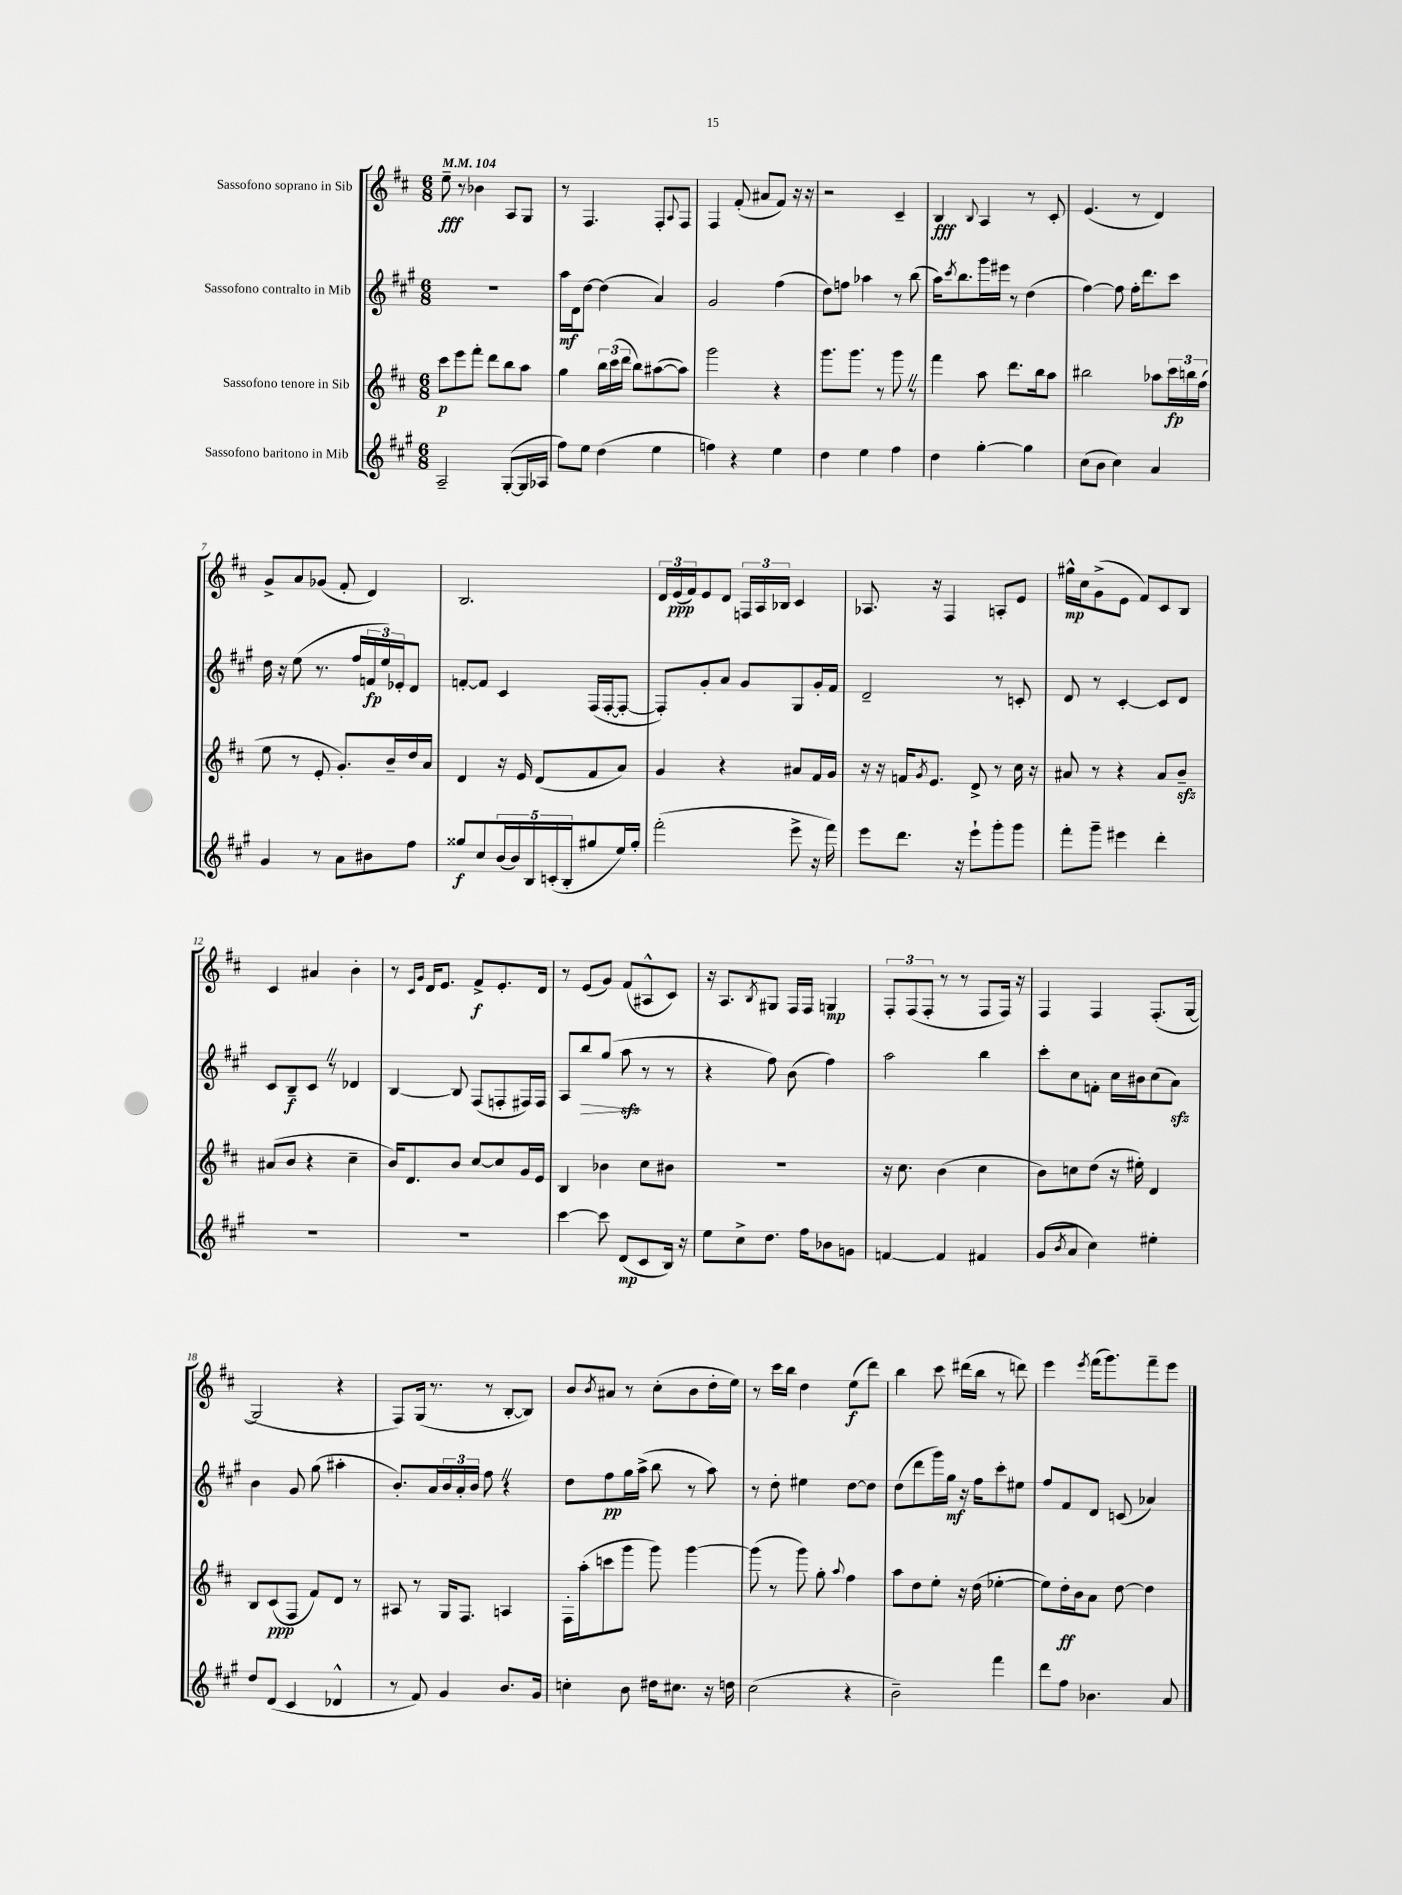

**kern	**kern	**kern	**kern
*staff4	*staff3	*staff2	*staff1
*clefG2	*clefG2	*clefG2	*clefG2
*k[f#c#g#]	*k[f#c#]	*k[f#c#g#]	*k[f#c#]
*M6/8	*M6/8	*M6/8	*M6/8
*MM104	*MM104	*MM104	*MM104
2A~	8ccc#	2.r	8ee~
.	8eee	.	8r
.	8fff#'	.	4b-
.	8ddd	.	.
([8G#'	8bb	.	8A
16G#]	8aa	.	8G
16A-	.	.	.
=	=	=	=
8ff#)	4gg	16aa	8r
.	.	16d	.
8ee	.	[8dd	4.F#
(4dd	24bb	(4dd]	.
.	(24ccc#	.	.
.	24ddd	.	.
.	8bb)	.	.
4ee	([8aa#	4a)	8F#'
.	.	.	8qqA
.	8aa#])	.	8F#
=	=	=	=
4ff)	2ggg	2g#	4F#
4r	.	.	(8f#'
.	.	.	8a#
4ee	4r	(4ff#	8f#)
.	.	.	16r
.	.	.	16r
=	=	=	=
4dd	8.ggg	8dd)	2r
.	.	8ff	.
.	8.ggg	.	.
4ee	.	4aa-	.
.	8r	.	.
4ff#	8ggg	8r	4c#~
.	8r	(8bb	.
=	=	=	=
4dd	4fff#	16aa)	4B
.	.	8qccc#	.
.	.	8.bb	.
.	.	.	8qqB
[4gg#'	8aa	16ggg#	4A
.	.	16eee#	.
.	8.ddd	8r	.
4gg#]	.	(4dd	8r
.	16bb	.	.
.	8aa	.	8c#'
=	=	=	=
(8cc#	2bb#	[4ff#)	(4.e
8b	.	.	.
4cc#)	.	8ff#]	.
.	.	16ff#'	8r
.	.	8.ddd	.
4a	8aa-	.	4d)
.	24ccc#	8ccc#	.
.	24bb	.	.
.	(24ff#	.	.
=	=	=	=
4g#	8ee	16dd	8g^
.	.	16r	.
.	8r	(8ee	8a
8r	8e'	8.r	(8g-
8a	8.g')	.	8f#'
.	.	16ff#	.
8b#	.	24f	4d)
.	.	24ee)	.
.	16b~	.	.
.	.	24e-'	.
8ff#	16dd	8d	.
.	16a	.	.
=	=	=	=
8gg##	4d	[8f'	2.B
8cc#	.	8f]	.
(20b	16r	4c#	.
20b)	.	.	.
.	16e	.	.
20B	.	.	.
.	(8d	.	.
(20c'	.	.	.
20B'	.	.	.
8gg#	8f#	(16F#	.
.	.	[16F#'	.
16ee)	8a)	8F#'_	.
16gg#'	.	.	.
=	=	=	=
(2fff#'	4g	8F#'])	24d
.	.	.	(24e
.	.	.	24f#)
.	.	8g#'	8e
.	4r	8a	8d
.	.	8g#	24F
.	.	.	24A
.	.	.	24B-
8eee^	8a#	8G#	4c#
16r	16f#	16g#'	.
16fff#)	16g	16f#	.
=	=	=	=
8eee	16r	2d~	8.A-
.	16r	.	.
8.ddd	16f	.	.
.	8qg	.	.
.	8.e	.	16r
.	.	.	4F#
16r	.	.	.
8eee`	8d^	.	.
8ggg#'	8r	8r	8A'
8ggg#	16cc#	8c'	8e
.	16r	.	.
=	=	=	=
8fff#'	8a#	8d	16gg#^^
.	.	.	16cc#
8ggg#~	8r	8r	(8g^
4eee#	4r	[4c#'	8e
.	.	.	8f#)
4ddd'	8a#	8c#]	8c#
.	8b~	8d	8B
=	=	=	=
2.r	(8a#	8c#	4c#
.	8b	8B~	.
.	4r	8c#	4a#
.	.	8r	.
.	4cc#~	4d-	4b'
=	=	=	=
2.r	16b)	[4B	8r
.	8.d	.	.
.	.	.	16qqc#
.	.	.	16qqg
.	.	.	16d
.	.	.	8.e
.	8b	8B]	.
.	[8cc#	(8F#	8f#^
.	8cc#]	8F'	8.e'
.	16g	16F#)	.
.	16e	16F#	16d
=	=	=	=
[4ccc#	4B	8A	8r
.	.	8bb	(8e
8ccc#]	4b-	(8gg#	8g)
(8d	.	8aa	(8f#
8c#	8cc#	8r	8A#^^
16B)	8b#	8r	8c#)
16r	.	.	.
=	=	=	=
8ee	2.r	4r	16r
.	.	.	8.A
8cc#^	.	.	.
.	.	.	8qB
8.dd	.	8ff#)	8G#
.	.	(8b	16F#
16ff#	.	.	16F#
8b-	.	4ff#)	4G
8g	.	.	.
=	=	=	=
[4f	16r	2aa	12F#'
.	8.cc#	.	.
.	.	.	(12F#
.	.	.	12F#'
4f]	(4b	.	8r
.	.	.	8r
4f#	4cc#	4bb	8F#
.	.	.	16F#)
.	.	.	16r
=	=	=	=
(8g#	8b)	8ccc#'	4F#
8qb	.	.	.
8a	8cc	8cc#	.
4cc#)	(8dd	8f'	4F#
.	16r	16cc#	.
.	16ee#')	16b#	.
4ee#'	4d	(8cc#	(8.F#'
.	.	8a)	.
.	.	.	[16G
=	=	=	=
8dd	8B	4b	2G]
(8d	(8c#	.	.
4c#	8F#	8g#	.
.	8f#)	(8gg#	.
4d-^^	8d	4aa#'	4r
.	8r	.	.
=	=	=	=
8r	8A#	8.b')	8F#)
8f#)	8r	.	(16G
.	.	16a	8.r
4g#	16G	24b	.
.	.	24a'	.
.	8.F#	.	.
.	.	24b	.
.	.	8ff#	8r
8.b	4A	4r	[8B'
.	.	.	8B])
16g#	.	.	.
=	=	=	=
4cc'	16F#'	8dd	8b
.	(16aa'	.	.
.	.	.	8qb
.	8ccc	8ff#	8a#
8b	8ggg	16gg#	8r
.	.	(16aa^	.
16dd#	8ggg)	8bb	(8cc#'
8.cc#	.	.	.
.	[4ggg	8r	8b
16r	.	8aa)	16dd'
16dd	.	.	16ee)
=	=	=	=
(2cc#	(8ggg]	8r	8r
.	8r	8dd'	16ccc#
.	.	.	16bb
.	8ggg)	4ee#	4dd
.	8gg'	.	.
.	8qqaa	.	.
4r	4ff#	[8dd	(8ee
.	.	8dd]	8ddd)
=	=	=	=
2b~)	8aa	(8dd	4bb
.	8dd	8ddd	.
.	8ee'	16ggg#)	8ccc#
.	.	16gg#	.
.	16r	16r	(16ddd#
.	(16dd	16ff#	16bb
4fff#	[4ee-'	8ccc#'	8r
.	.	8ee#	8ddd)
=	=	=	=
8ddd	8ee-])	8ff#	4eee
8ff#	16dd'	8f#	.
.	16b	.	.
.	.	.	8qeee
4.b-	8a	8d	(16fff#
.	.	.	8.ggg)
.	[8dd	(8c	.
.	4dd]	4a-)	8fff#~
8a	.	.	8eee
==	==	==	==
*-	*-	*-	*-
